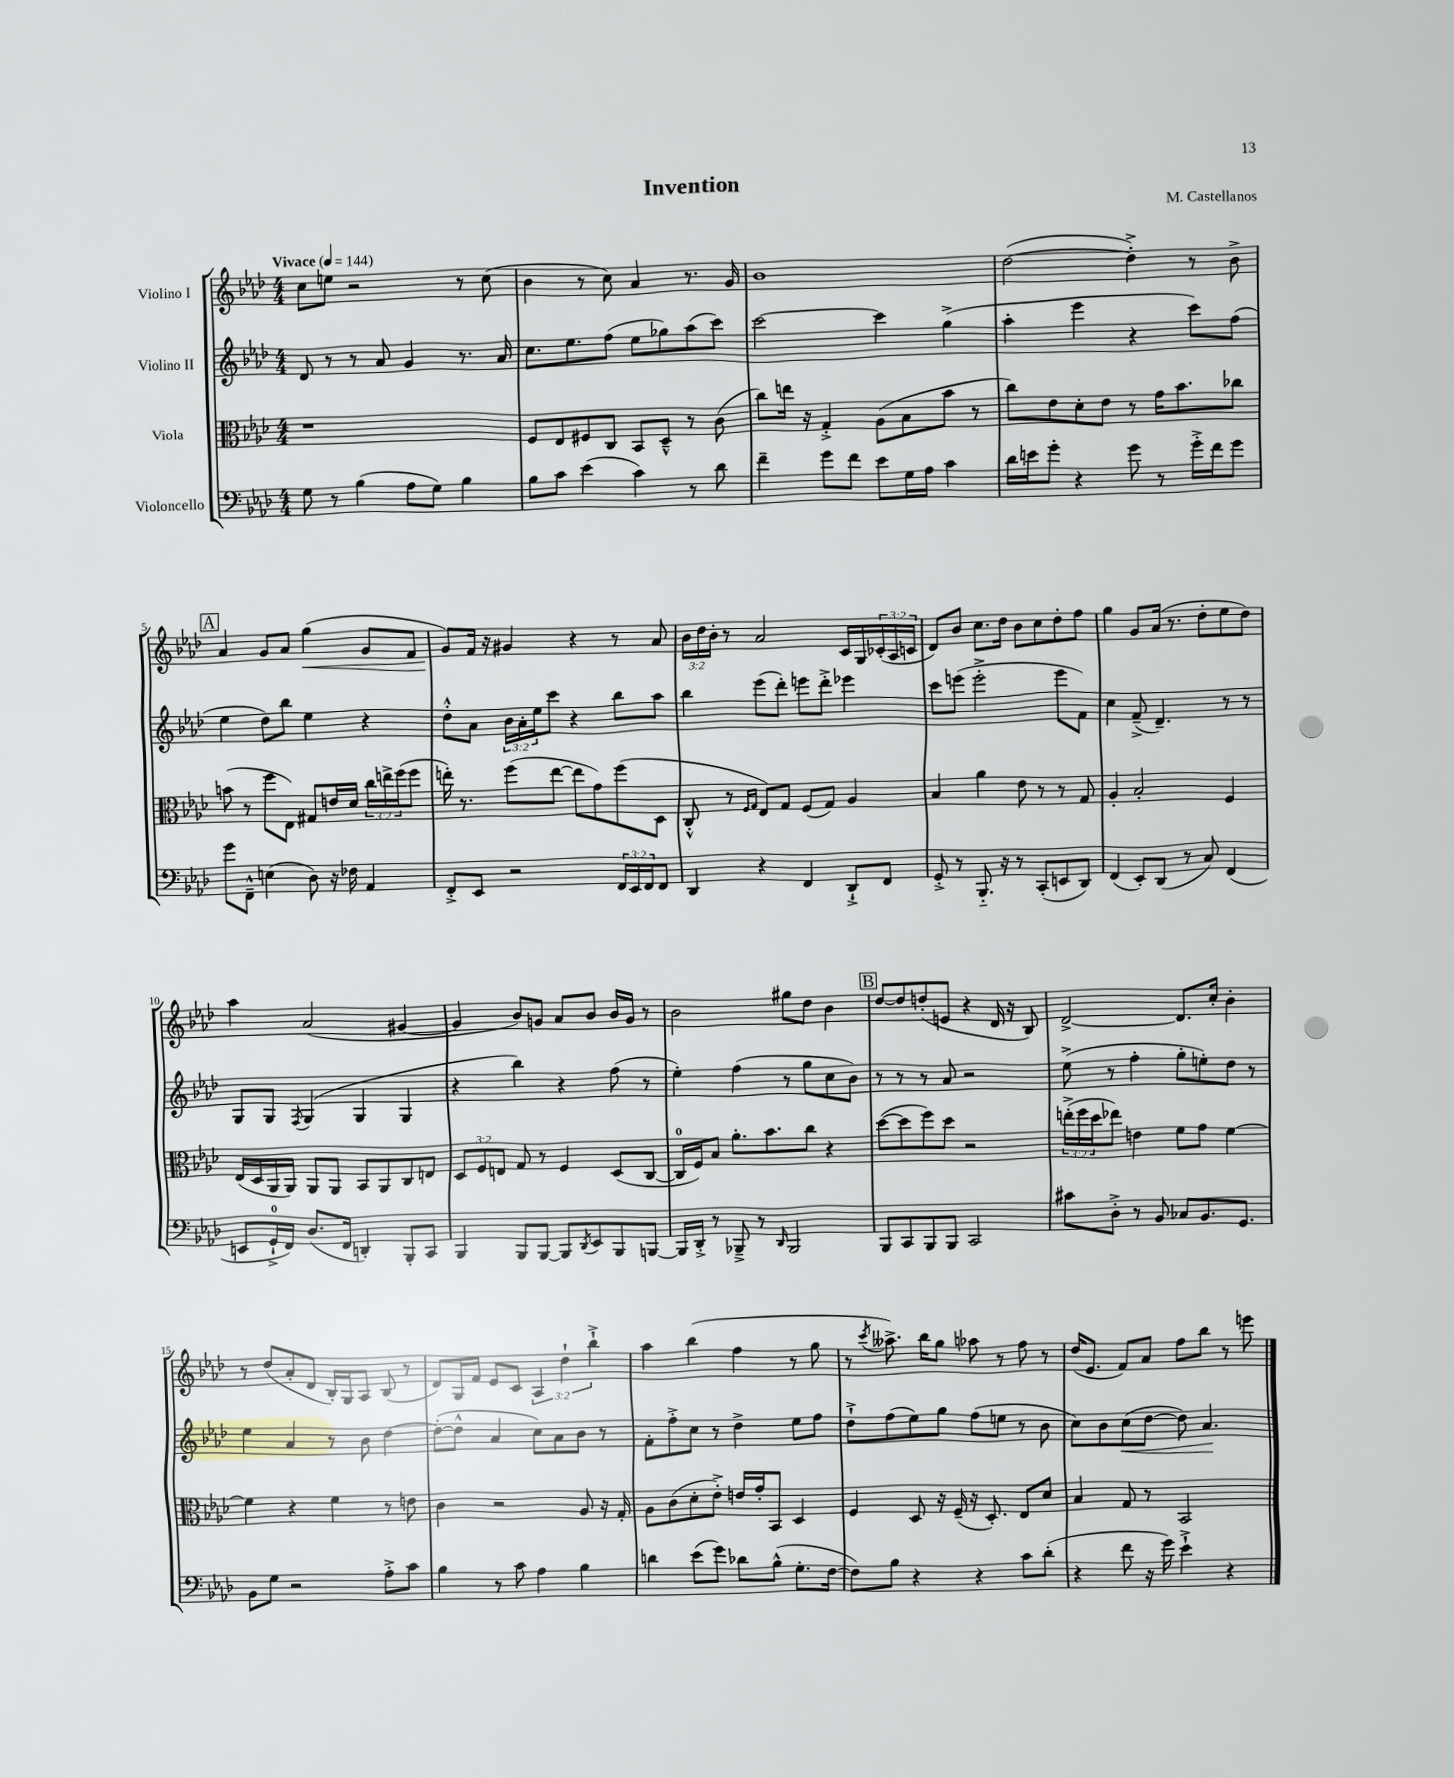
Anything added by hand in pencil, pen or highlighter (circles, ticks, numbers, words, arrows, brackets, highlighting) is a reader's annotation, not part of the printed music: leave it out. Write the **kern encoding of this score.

**kern	**kern	**kern	**kern
*staff4	*staff3	*staff2	*staff1
*clefF4	*clefC3	*clefG2	*clefG2
*k[b-e-a-d-]	*k[b-e-a-d-]	*k[b-e-a-d-]	*k[b-e-a-d-]
*M4/4	*M4/4	*M4/4	*M4/4
*MM144	*MM144	*MM144	*MM144
8G	1r	8d-	8cc
8r	.	8r	8ee
(4B-	.	8r	2r
.	.	8a-	.
8A-	.	4g	.
8G)	.	.	.
4B-	.	8.r	8r
.	.	.	(8cc
.	.	16a-	.
=	=	=	=
8B-	8F	8.cc	4b-
8c	8E-	.	.
.	.	8.ee-	.
(4e-	8F#	.	8r
.	8C	(8ff	8cc)
4c)	8BB-	8ee-	4a-
.	8D-~^^	8gg-)	.
8r	8r	(8aa-	8.r
8d-	(8c	8ccc)	.
.	.	.	16g
=	=	=	=
4f~	8cc)	[2ccc	1b-
.	16ee	.	.
.	16r	.	.
8g	4G'^	.	.
8f	.	.	.
8e-	(8A-	4ccc]	.
16G	8B-	.	.
16A-	.	.	.
4c	8b-	(4gg^	.
.	8r	.	.
=	=	=	=
16d-	8cc)	4aa-'	([2dd-
16e	.	.	.
8g'	8e-	.	.
4r	8d-'	4eee-	.
.	8e-	.	.
8g	8r	4r	4dd-'^])
8r	16g	.	.
.	8.b-	.	.
16g'^	.	8ccc)	8r
16f	.	.	.
8g	8cc-	(8ff	8b-^
=	=	=	=
8g	(8b	4ee-	4a-
8FF~^^	8r	.	.
(4E	8ff	8dd-)	8g
.	8E-)	8bb-	8a-
8D-)	8G#	4ee-	(4gg
16r	16e	.	.
16F-	16d-	.	.
4AA-	24cc	4r	8g
.	24ee^	.	.
.	(24ff	.	.
.	8ff	.	8f
=	=	=	=
8FF'^	16ee')	8dd-'^^	8g)
.	8.r	.	.
8EE-	.	8a-	16f
.	.	.	16r
2r	(8ff	24b-	4g#
.	.	24a-'	.
.	.	24ee-	.
.	[8ee	8ccc	.
.	8ee]	4r	4r
.	8g)	.	.
24FF	(8ff	8bb-	8r
24EE-	.	.	.
24FF	.	.	.
8FF	8D-	8aa-	8a-
=	=	=	=
4DD-	8C'^^	4bb-	24b-
.	.	.	24dd-
.	.	.	24b-'
.	8r	.	8r
.	16qqF	.	.
.	16qqG	.	.
4r	8E-)	(8eee-	2a-
.	8G	8ddd-')	.
4FF	(8F	8eee	.
.	8G)	8ddd-'^	.
8DD-`^	4A-	4eee-	16c
.	.	.	16G
8FF	.	.	(24c-'
.	.	.	24A-
.	.	.	24c
=	=	=	=
8GG'^	4B-	8ccc	8d-)
8r	.	(8eee	8b-
8.BBB-'~	4a-	2eee'^	8.cc
16r	.	.	16dd-
8r	8e-	.	8b-
(8CC'	8r	.	8cc
8EE	8r	8eee	8dd-'
8DD-)	8G	8f)	8ff
=	=	=	=
(4FF	4A-'	4cc	4gg
8EE-')	2B-'	(8f~^	8g
(8DD-	.	4.d-~)	(16a-
.	.	.	8.r
8r	.	.	.
8C)	.	.	8dd-'
(4FF	4F	8r	8ee-
.	.	8r	8dd-)
=	=	=	=
8EE	(16E-	8G	4aa-
.	16D-	.	.
16GG`^	16AA-	8G	.
16FF)	16AA-)	.	.
.	.	8qF	.
(8.D-	8AA-	(4G	(2a-
.	8AA-	.	.
16FF	.	.	.
4DD')	8BB-	4G	.
.	8AA-	.	.
8BBB-'	8C	4G	[4g#
8CC	8E	.	.
=	=	=	=
4BBB-	12D-	4r	4g#]
.	12F	.	.
.	12E	.	.
8BBB-	8G	4bb-)	8b-)
[8BBB-	8r	.	8g
8BBB-]	4F	4r	8a-
8qDD-	.	.	.
8EE-	.	.	8b-
8BBB-	(8D-	(8ff	16b-
.	.	.	16g
[8BBB	[8C	8r	8r
=	=	=	=
16BBB]	16C]	4ee-')	2b-
16DD-'^	16F)	.	.
8r	8B-	.	.
8BBB-~^	8.a-'	(4ff	.
8r	.	.	.
.	8.b-	.	.
16qqDD-	.	.	.
2BBB-	.	8r	8gg#
.	8cc	8gg	8dd-
.	4r	8cc	4b-
.	.	8b-)	.
=	=	=	=
8BBB-	([8dd-	8r	[8dd-
8CC	8dd-]	8r	8dd-]
8BBB-	8ff)	8r	(8dd'
8BBB-	8dd-	8a-	8e
2CC	2r	2r	4r
.	.	.	16d-
.	.	.	16r
.	.	.	8B-)
=	=	=	=
8c#	(24ee'^	(8ee-^	[2d-^
.	24ff	.	.
.	24dd-	.	.
8D-'^	8ee-)	8r	.
8r	4e	4ff'	.
8BB-	.	.	.
8C-	8f	8gg'	8.d-]
8.BB-	8g	8ee')	.
.	.	.	16cc'
.	[4f	8dd-	4b-'
8.GG	.	.	.
.	.	8r	.
=	=	=	=
8BB-	4f]	4ee-	8r
8G	.	.	(8dd-
2r	4r	4a-	8a-'
.	.	.	8d-
.	4f	8r	16B-')
.	.	.	16G
.	.	8b-	8A-
8A-'^	8r	[4dd-	(8B-
8c	8e	.	8r
=	=	=	=
4B-	4c	(8dd-'_	8d-)
.	.	8dd-^^]	16G
.	.	.	16f
8r	2r	4a-	8e-
8c	.	.	8c
4A-	.	8cc)	6A-
.	.	8a-	.
.	.	.	6dd-`
4B-	8A-	8b-	.
.	.	.	6bb-`^
.	16r	8r	.
.	16G'	.	.
=	=	=	=
4d	8A-	8f'	4aa-
.	(8c	8ff'^	.
(8e-	8d-'	8cc	(4bb-
8g)	8e-'^)	8r	.
8d-	16e	4dd-^	4ff
.	16g'	.	.
(8B-^^	8BB-	.	.
8.G'	4D-	8ee-	8r
.	.	8ff	8gg
[16F	.	.	.
=	=	=	=
8F])	4F	8dd-`^	8r
.	.	.	8qccc
8B-	.	(8ff	8.aa--^)
4r	8D-	8ee-)	.
.	.	.	16bb-
.	16r	8gg	8gg
.	(16F~	.	.
4r	16r	(8ff	8aa-
.	8.D-')	.	.
.	.	8ee	8r
8c	8E-	8r	8ff
(8d-'	8d-	8b-	8r
=	=	=	=
4r	4B-	8cc)	(16dd-
.	.	.	8.e-
.	.	8b-	.
8f	8G	(8cc	8f)
16r	8r	[8dd-	8a-
16g)	.	.	.
4e-`^	2BB-	8dd-])	8ff
.	.	4.a-	8bb-
4r	.	.	8r
.	.	.	8eee
==	==	==	==
*-	*-	*-	*-
